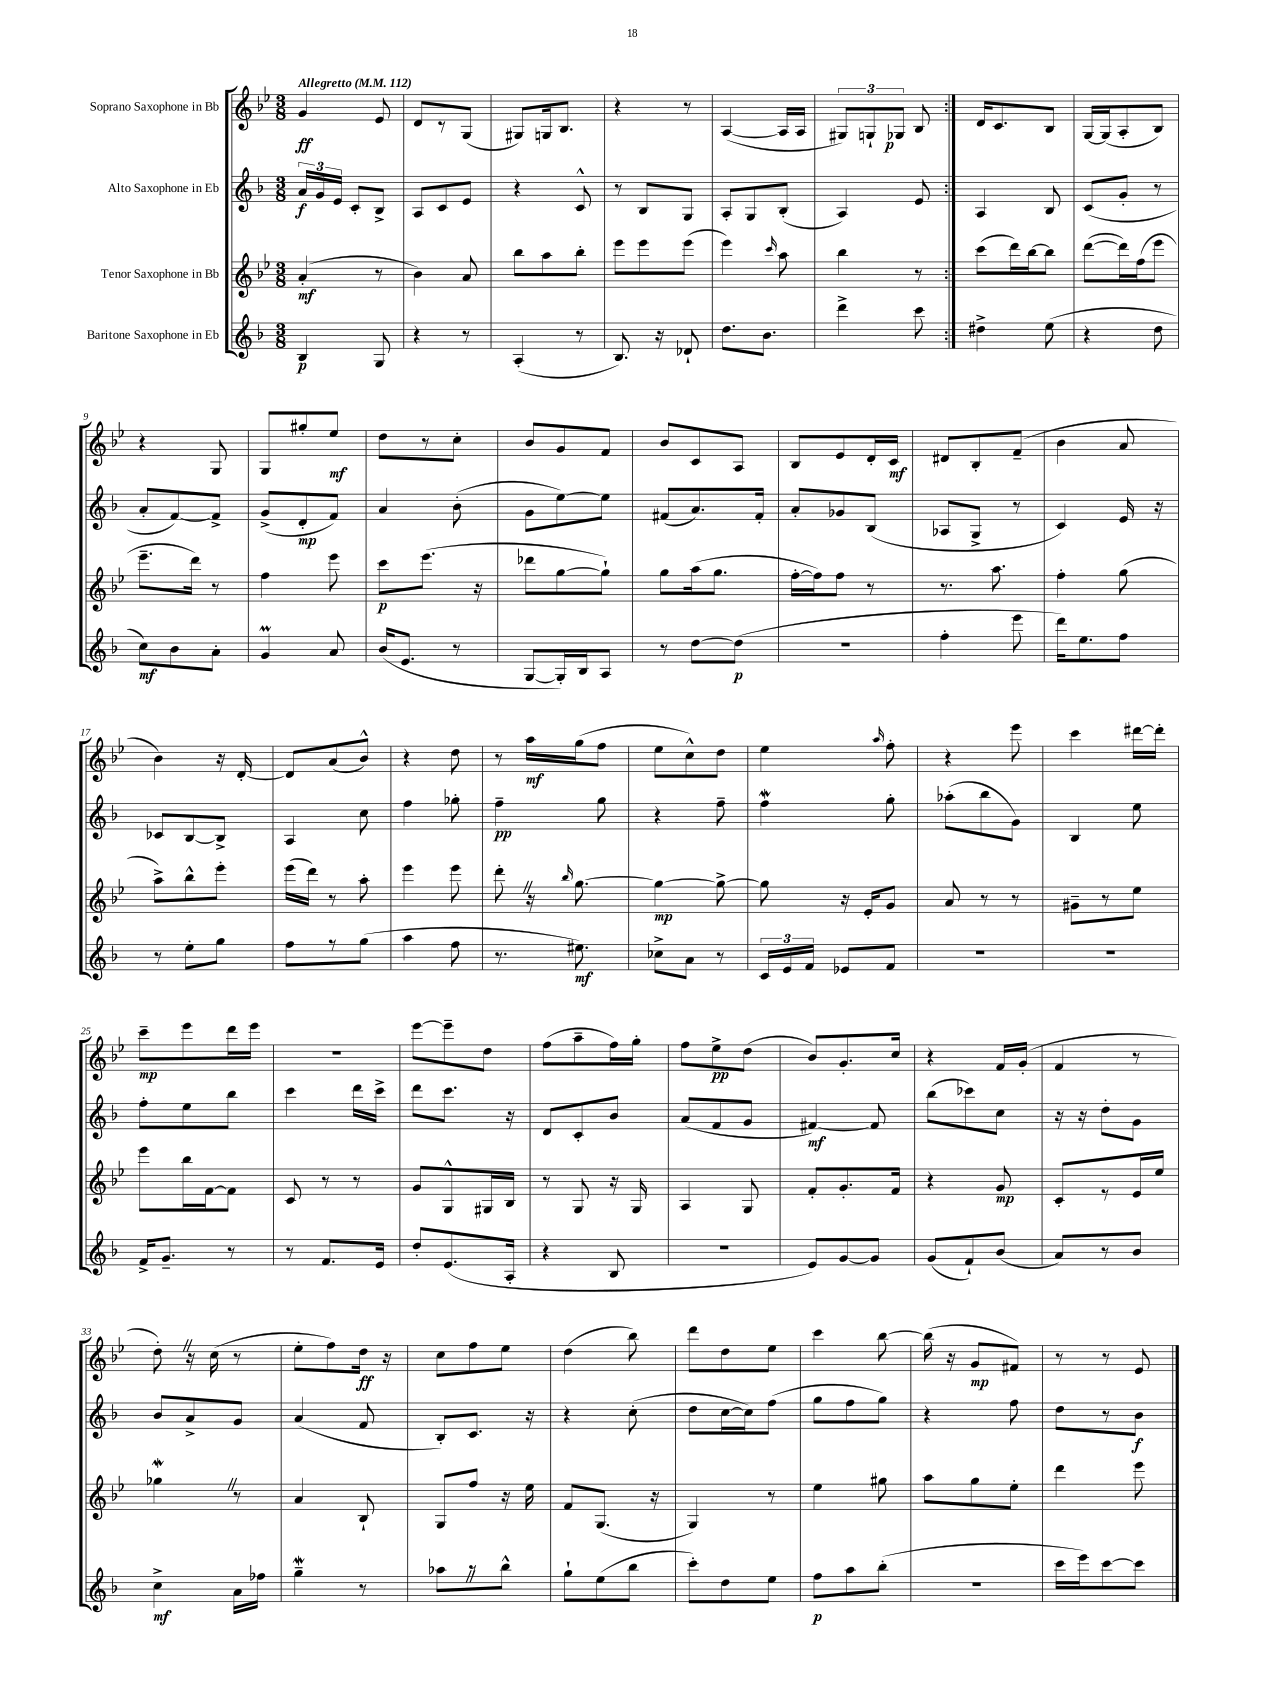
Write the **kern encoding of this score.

**kern	**kern	**kern	**kern
*staff4	*staff3	*staff2	*staff1
*clefG2	*clefG2	*clefG2	*clefG2
*k[b-]	*k[b-e-]	*k[b-]	*k[b-e-]
*M3/8	*M3/8	*M3/8	*M3/8
*MM112	*MM112	*MM112	*MM112
4B-	(4a'	24a	4g
.	.	24g	.
.	.	24e	.
.	.	8c'	.
8G	8r	8B-^	8e-
=	=	=	=
4r	4b-)	8A	8d
.	.	8c	8r
8r	8a	8e	(8G
=	=	=	=
(4A'	8bb-	4r	8G#)
.	8aa	.	16G
.	.	.	8.B-
8r	8bb-'	8c^^	.
=	=	=	=
8.B-)	8eee-	8r	4r
.	8eee-	8B-	.
16r	.	.	.
8d-`	(8eee-	8G	8r
=	=	=	=
8.dd	4eee-)	8A'	([4A
.	.	8G	.
8.b-	.	.	.
.	16qqccc	.	.
.	8aa	(8B-'	16A]
.	.	.	16A
=	=	=	=
4ddd^	4bb-	4A)	12G#)
.	.	.	12G`
.	.	.	12G-
8ccc	8r	8e	8B-
=:|!	=:|!	=:|!	=:|!
4dd#^	(8ccc	4A	16d
.	.	.	8.c
.	16ddd)	.	.
.	[16bb-	.	.
(8ee	8bb-]	8B-	8B-
=	=	=	=
4r	([8ddd	(8c	[16G
.	.	.	(16G]
.	16ddd])	8g'	8A'
.	(16ff	.	.
8dd	8eee-	8r	8B-)
=	=	=	=
8cc)	8.eee-~	8a'	4r
8b-	.	[8f)	.
.	16ddd)	.	.
8a'	8r	8f^]	8G
=	=	=	=
4g	4ff	(8g^	8G
.	.	8d'	8gg#'
8a	8eee-	8f)	8ee-
=	=	=	=
(16b-	8ccc	4a	8dd
8.e	.	.	.
.	(8.eee-	.	8r
8r	.	(8b-'	8cc'
.	16r	.	.
=	=	=	=
[8G	8ddd-	8g	8b-
16G'])	[8gg	[8ee)	8g
16B-	.	.	.
8A	8gg`])	8ee]	8f
=	=	=	=
8r	8gg	(8f#	8b-
[8dd	(16aa	8.a)	8c
.	8.gg	.	.
(8dd]	.	.	8A
.	.	16f#'	.
=	=	=	=
4.r	[16ff'	8a'	8B-
.	16ff])	.	.
.	8ff	8g-	8e-
.	8r	(8B-	16d'
.	.	.	16c
=	=	=	=
4ff'	8.r	8A-	8d#
.	.	8G^	8B-'
.	8.aa	.	.
8eee	.	8r	(8f~
=	=	=	=
16ddd)	4ff'	4c)	4b-
8.ee	.	.	.
8ff	(8gg	16e	8a
.	.	16r	.
=	=	=	=
8r	8aa^)	8c-	4b-)
8ee'	8bb-^^	[8B-	.
8gg	8eee-'	8B-^]	16r
.	.	.	[16d'
=	=	=	=
8ff	(16eee-	4A	8d]
.	16ddd)	.	.
8r	8r	.	(8a
(8gg	8aa'	8cc	8b-^^)
=	=	=	=
4aa	4eee-	4ff	4r
8ff	8eee-	8gg-'	8dd
=	=	=	=
8.r	8ddd'	4ff~	8r
.	16r	.	16aa
.	16qqbb-	.	.
8.ee#)	[8.gg	.	(16gg
.	.	8gg	8ff
=	=	=	=
8cc-^	4gg_	4r	8ee-
8a	.	.	8cc^^)
8r	8gg^_	8ff~	8dd
=	=	=	=
24c	8gg]	4ff	4ee-
24e	.	.	.
24f	.	.	.
8e-	16r	.	.
.	16e-'	.	.
.	.	.	16qqaa
8f	8g	8gg'	8ff'
=	=	=	=
4.r	8a	(8aa-'	4r
.	8r	8bb-	.
.	8r	8g)	8eee-
=	=	=	=
4.r	8g#~	4B-	4ccc
.	8r	.	.
.	8ee-	8ee	[16ddd#
.	.	.	16ddd#']
=	=	=	=
16f^	8eee-	8ff'	8ccc~
8.g~	.	.	.
.	16bb-	8ee	8eee-
.	[16f	.	.
8r	8f]	8bb-	16ddd
.	.	.	16eee-
=	=	=	=
8r	8c	4ccc	4.r
8.f	8r	.	.
.	8r	16ddd	.
16e	.	16ccc^	.
=	=	=	=
8dd'	8g	8ddd	[8eee-
(8.e	8G^^	8.ccc	8eee-~]
.	16G#	.	8dd
16A'	16B-	16r	.
=	=	=	=
4r	8r	8d	(8ff
.	8G	8c'	8aa~
8B-	16r	8b-	16ff)
.	16G	.	16gg'
=	=	=	=
4.r	4A	(8a	8ff
.	.	8f	8ee-^
.	8G	8g	(8dd
=	=	=	=
8e)	8f'	[4f#)	8b-)
[8g	8.g'	.	8.g'
8g]	.	8f#]	.
.	16f	.	16cc
=	=	=	=
(8g	4r	(8bb-	4r
8f`)	.	8ccc-)	.
(8b-	8g	8cc	16f
.	.	.	(16g'
=	=	=	=
8a)	8c'	16r	4f
.	.	16r	.
8r	8r	8dd'	.
8b-	16e-	8g	8r
.	16ee-	.	.
=	=	=	=
4cc^	4gg-	8b-	8dd')
.	.	8a^	16r
.	.	.	(16cc
16a	8r	8g	8r
16ff-	.	.	.
=	=	=	=
4gg~	4a	(4a	8ee-'
.	.	.	8ff)
8r	8B-`	8f	16dd
.	.	.	16r
=	=	=	=
8aa-	8G	8B-')	8cc
8r	8ff	8.c	8ff
8bb-^^	16r	.	8ee-
.	16ee-	16r	.
=	=	=	=
8gg`	8f	4r	(4dd
(8ee	(8.G	.	.
8bb-	.	(8cc'	8bb-)
.	16r	.	.
=	=	=	=
8ccc')	4G)	8dd	8ddd
8dd	.	[16cc	8dd
.	.	16cc])	.
8ee	8r	(8ff	8ee-
=	=	=	=
8ff	4ee-	8gg	4ccc
8aa	.	8ff	.
(8bb-'	8gg#	8gg)	[8bb-
=	=	=	=
4.r	8aa	4r	(16bb-]
.	.	.	16r
.	8gg	.	8g
.	8ee-'	8ff	8f#)
=	=	=	=
16ccc	4ddd	8dd	8r
16eee)	.	.	.
[8ccc	.	8r	8r
8ccc]	8eee-	8b-	8e-
==	==	==	==
*-	*-	*-	*-
